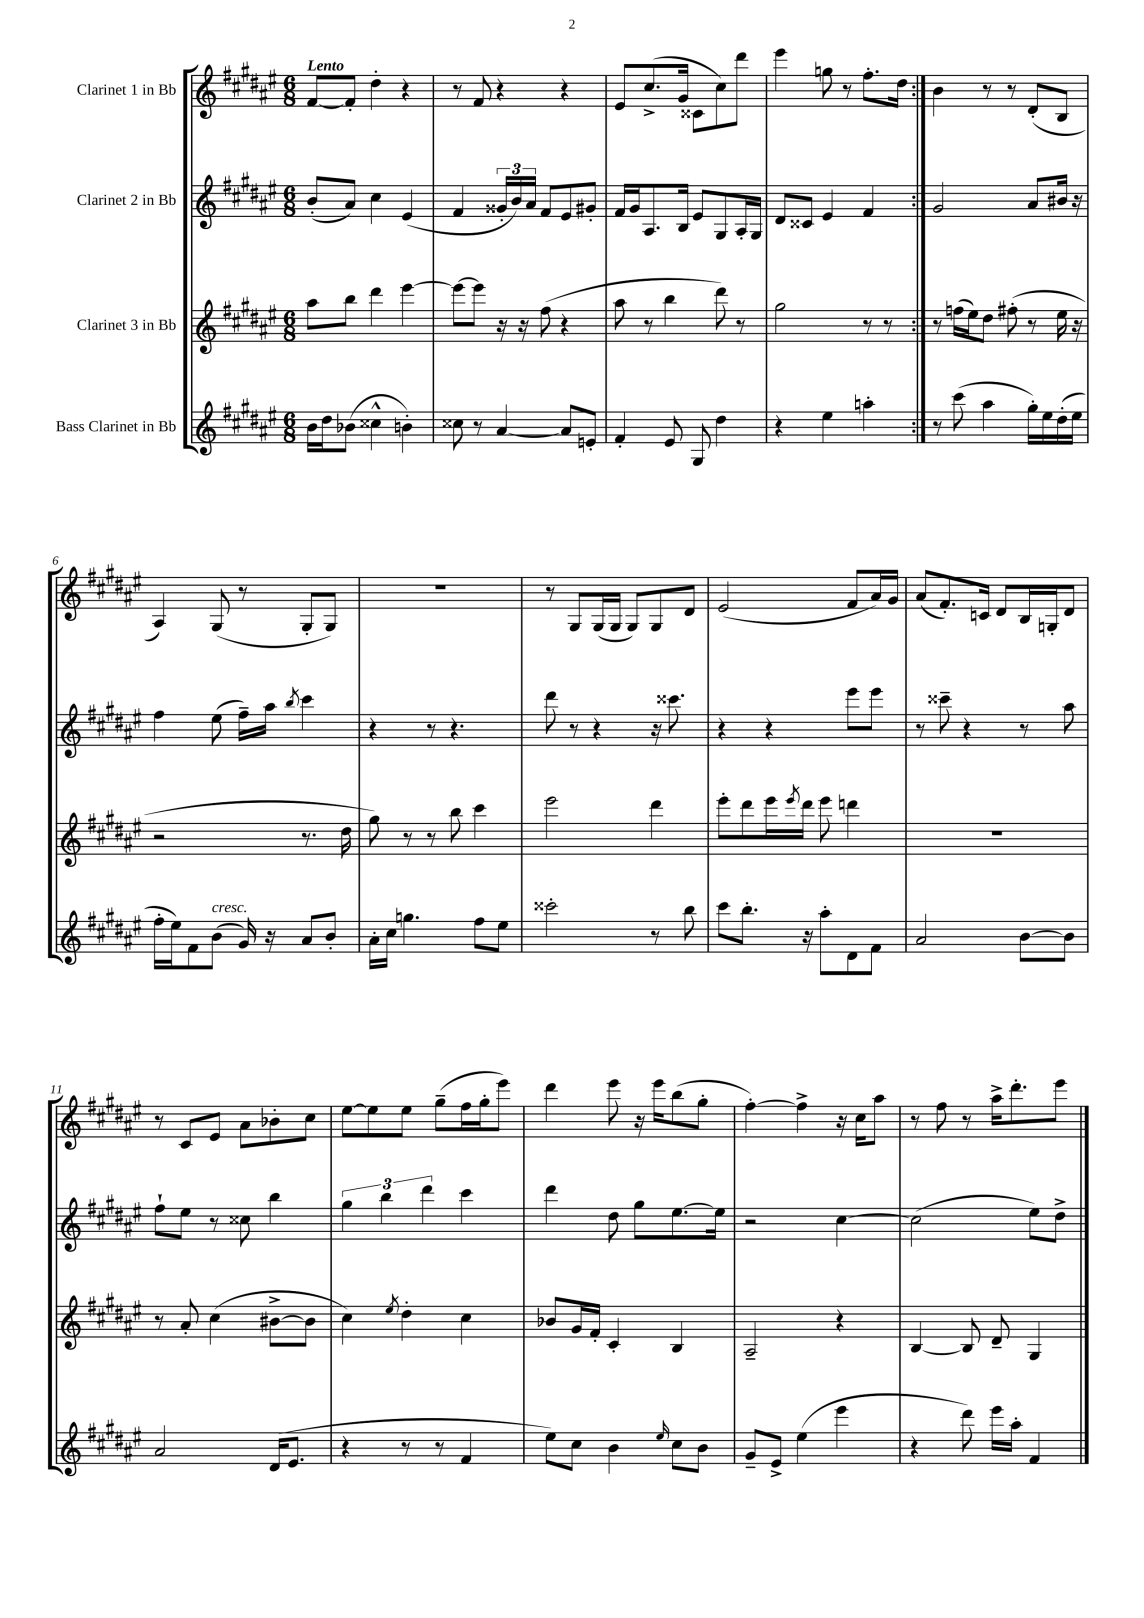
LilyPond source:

<<
\new StaffGroup <<
\new Staff = "s0" \with { instrumentName = "Clarinet 1 in Bb" } {
    \clef treble \key fis \major \numericTimeSignature \time 6/8 \tempo "Lento"
    \repeat volta 2 { fis'8~ fis'8-. dis''4-. r4 |
    r8 fis'8 r4 r4 |
    eis'8 cis''8.->( gis'16 cisis'8 cis''8) dis'''8 |
    eis'''4 g''8 r8 fis''8.-. dis''16 | }
    b'4 r8 r8 dis'8-.( b8 |
    ais4) gis8( r8 gis8-. gis8) |
    R2. |
    r8 gis8 gis16( gis16 gis8) gis8 dis'8 |
    eis'2( fis'8 ais'16) gis'16 |
    ais'8( fis'8.-.) c'16 dis'8 b16 g16-. dis'8 |
    r8 cis'8 eis'8 ais'8 bes'8-. cis''8 |
    eis''8~ eis''8 eis''8 gis''8--( fis''16 gis''16-. eis'''8) |
    dis'''4 eis'''8 r16 eis'''16 b''8( gis''8-. |
    fis''4~-.) fis''4-> r16 cis''16 ais''8 |
    r8 fis''8 r8 ais''16-> dis'''8.-. eis'''8 \bar "|." |
}
\new Staff = "s1" \with { instrumentName = "Clarinet 2 in Bb" } {
    \clef treble \key fis \major \numericTimeSignature \time 6/8
    \repeat volta 2 { b'8-.( ais'8) cis''4 eis'4( |
    fis'4 \tuplet 3/2 { gisis'16-. b'16) ais'16 } fis'8 eis'8 gis'8-. |
    fis'16 gis'16 ais8. b16 eis'8 gis8 ais16-. gis16 |
    dis'8 cisis'8 eis'4 fis'4 | }
    gis'2 ais'8 bis'16 r16 |
    fis''4 eis''8( fis''16--) ais''16 \acciaccatura { b''8 } cis'''4 |
    r4 r8 r4. |
    dis'''8 r8 r4 r16 cisis'''8. |
    r4 r4 eis'''8 eis'''8 |
    r8 cisis'''8-- r4 r8 ais''8 |
    fis''8-! eis''8 r8 cisis''8 b''4 |
    \tuplet 3/2 { gis''4 b''4 dis'''4 } cis'''4 |
    dis'''4 dis''8 gis''8 eis''8.~ eis''16 |
    r2 cis''4~ |
    cis''2( eis''8) dis''8-> \bar "|." |
}
\new Staff = "s2" \with { instrumentName = "Clarinet 3 in Bb" } {
    \clef treble \key fis \major \numericTimeSignature \time 6/8
    \repeat volta 2 { ais''8 b''8 dis'''4 eis'''4~ |
    eis'''8~ eis'''8 r16 r16 fis''8( r4 |
    ais''8 r8 b''4 dis'''8) r8 |
    gis''2 r8 r8 | }
    r8 f''16( eis''16) dis''8 fis''8-.( r8 eis''16 r16 |
    r2 r8. dis''16 |
    gis''8) r8 r8 b''8 cis'''4 |
    eis'''2 dis'''4 |
    eis'''8-. dis'''8 eis'''16 \acciaccatura { eis'''8 } dis'''16 eis'''8 d'''4 |
    R2. |
    r8 ais'8-. cis''4( bis'8~-> bis'8 |
    cis''4) \acciaccatura { eis''8 } dis''4-. cis''4 |
    bes'8 gis'16 fis'16-. cis'4-. b4 |
    ais2-- r4 |
    b4~ b8 dis'8-- gis4 \bar "|." |
}
\new Staff = "s3" \with { instrumentName = "Bass Clarinet in Bb" } {
    \clef treble \key fis \major \numericTimeSignature \time 6/8
    \repeat volta 2 { b'16 dis''16 bes'8( cisis''4-^ b'4-.) |
    cisis''8 r8 ais'4~ ais'8 e'8-. |
    fis'4-. eis'8 gis8 dis''4 |
    r4 eis''4 a''4-. | }
    r8 cis'''8( ais''4 gis''16-.) eis''16 dis''16-.( eis''16 |
    fis''16-. eis''16) fis'8 b'8^\markup { \italic "cresc." }( gis'16) r16 ais'8 b'8-. |
    ais'16-. cis''16 g''4. fis''8 eis''8 |
    cisis'''2-. r8 b''8 |
    cis'''8 b''8.-. r16 ais''8-. dis'8 fis'8 |
    ais'2 b'8~ b'8 |
    ais'2 dis'16( eis'8. |
    r4 r8 r8 fis'4 |
    eis''8) cis''8 b'4 \grace { eis''16 } cis''8 b'8 |
    gis'8-- eis'8-> eis''4( eis'''4 |
    r4 dis'''8) eis'''16 ais''16-. fis'4 \bar "|." |
}
>>
>>
